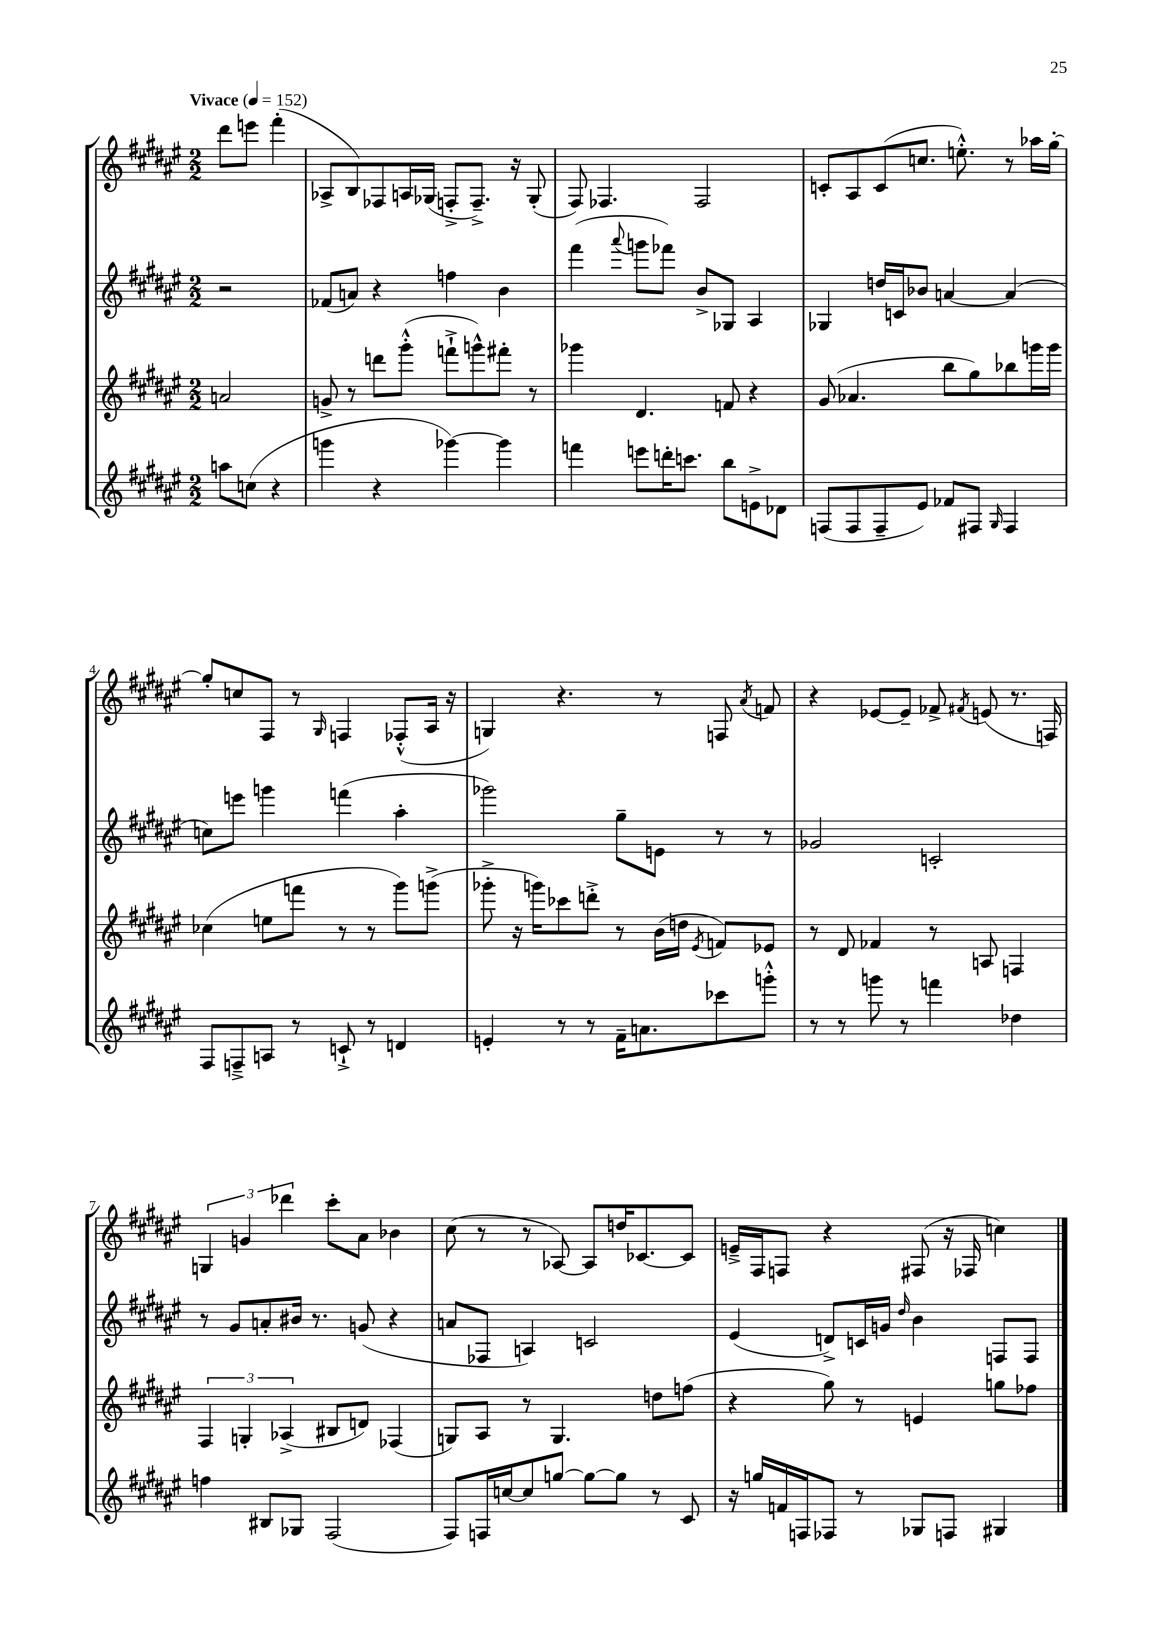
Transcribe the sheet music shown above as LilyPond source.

<<
\new StaffGroup <<
\new Staff = "s0" {
    \clef treble \key fis \major \numericTimeSignature \time 2/2 \partial 2 \tempo "Vivace" 4 = 152
    \autoBeamOff dis'''8[ e'''8] fis'''4-.( |
    aes8[-> b8) fes8 a16 ges16]( f8[-.-> f8.]--->) r16 ges8-.( |
    fis8) fes4. fes2 |
    c'8[-. ais8 c'8( c''8.] e''8.-.-^) r8 aes''16[ gis''16]~-. |
    gis''8[-. c''8 fis8] r8 \grace { gis16 } f4 fes8[-.-^( ais16] r16 |
    g4) r4. r8 f8 \acciaccatura { ais'8 } f'8 |
    r4 ees'8[~ ees'8]-- fes'8-> \acciaccatura { fis'8 } e'8( r8. f16) |
    \tuplet 3/2 { g4 g'4 des'''4 } cis'''8[-. ais'8] bes'4 |
    cis''8( r8 r8 aes8~) aes8[ d''16 ces'8.~ ces'8] |
    e'16[---> fis16 f8] r4 fis8( r16 fes16 c''4) \bar "|." |
}
\new Staff = "s1" {
    \clef treble \key fis \major \numericTimeSignature \time 2/2 \partial 2
    \autoBeamOff r2 |
    fes'8[( a'8]) r4 f''4 b'4 |
    fis'''4( \appoggiatura { ais'''8 } g'''8[ fes'''8]) b'8[-> ges8] ais4 |
    ges4 d''16[ c'16 bes'8] a'4~ a'4( |
    c''8[) e'''8] g'''4 f'''4( ais''4-. |
    ges'''2) gis''8[-- e'8] r8 r8 |
    ges'2 c'2-. |
    r8 gis'8[ a'8-. bis'16] r8. g'8( r4 |
    a'8[ fes8] a4) c'2 |
    eis'4( d'8[->) c'16 g'16] \grace { dis''16 } b'4 f8[ f8] \bar "|." |
}
\new Staff = "s2" {
    \clef treble \key fis \major \numericTimeSignature \time 2/2 \partial 2
    \autoBeamOff a'2 |
    g'8-> r8 d'''8[ gis'''8]-.-^( f'''8[-!-> g'''8-^) fis'''8]-. r8 |
    ges'''4 dis'4. f'8 r4 |
    gis'8( aes'4. b''8[ gis''8) bes''8 g'''16 g'''16] |
    ces''4( e''8[ f'''8] r8 r8 gis'''8[) g'''8]->( |
    ges'''8-.-> r16 g'''16[) ces'''8 d'''8]-.-> r8 b'16[( d''16] \acciaccatura { eis'8 } f'8[) ees'8] |
    r8 dis'8 fes'4 r8 a8 f4 |
    \tuplet 3/2 { fis4 g4-. aes4->( } bis8[ d'8]) fes4( |
    g8[) ais8] r8 g4. d''8[ f''8]( |
    r4 gis''8) r8 e'4 g''8[ fes''8] \bar "|." |
}
\new Staff = "s3" {
    \clef treble \key fis \major \numericTimeSignature \time 2/2 \partial 2
    \autoBeamOff a''8[ c''8]( r4 |
    g'''4 r4 ges'''4~) ges'''4 |
    f'''4 e'''8[ d'''16-. c'''8.] b''8[ e'8-> des'8] |
    f8[( f8 f8-- eis'8]) fes'8[ fis8] \grace { gis16 } fis4 |
    fis8[ f8---> a8] r8 c'8-!-> r8 d'4 |
    e'4-. r8 r8 fis'16[-- a'8. ces'''8 g'''8]-.-^ |
    r8 r8 g'''8 r8 f'''4 des''4 |
    f''4 bis8[ ges8] fis2( |
    fis8[) f16 c''16~ c''8 g''8]~ g''8[~ g''8] r8 cis'8 |
    r16 g''16[ f'16 f16 fes8] r8 ges8[ f8] gis4 \bar "|." |
}
>>
>>
